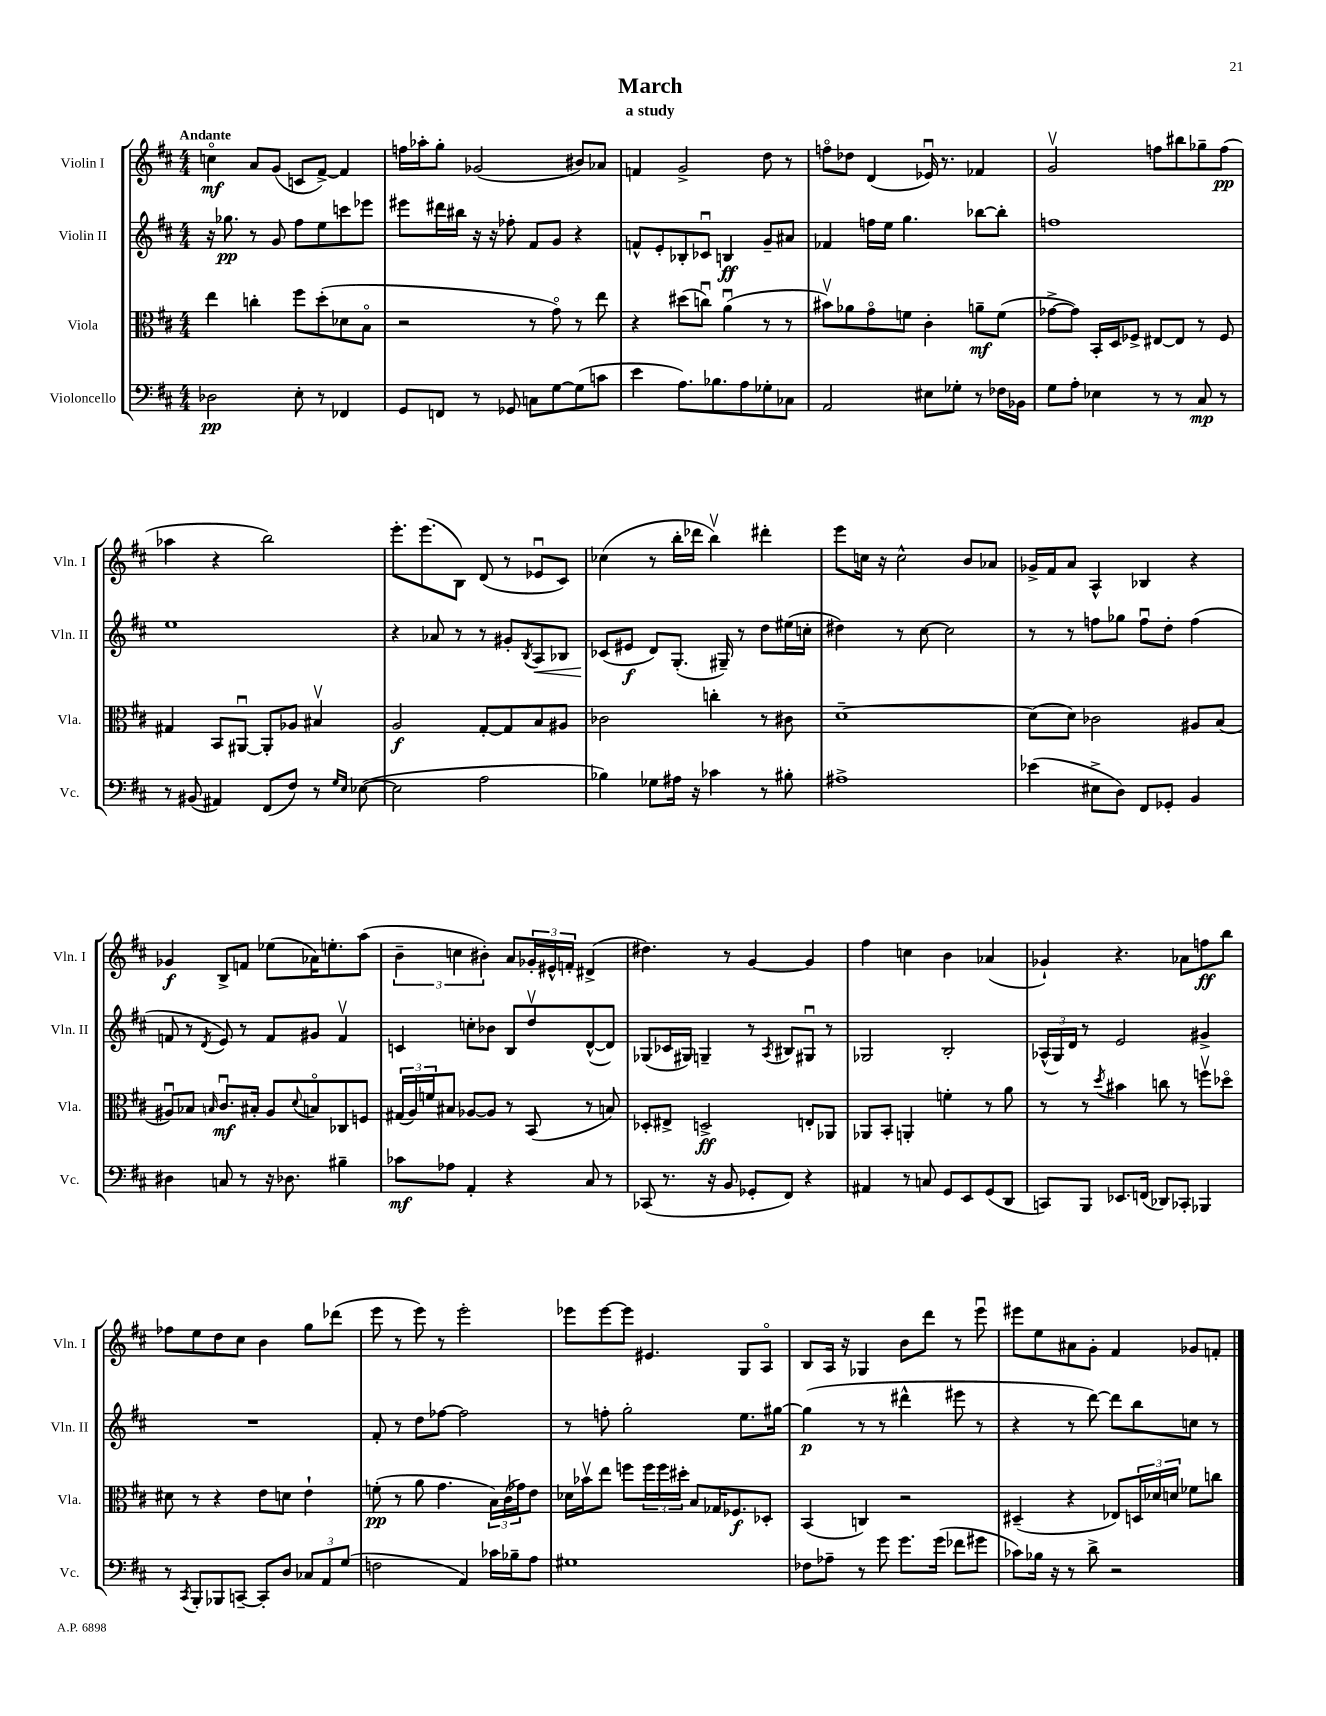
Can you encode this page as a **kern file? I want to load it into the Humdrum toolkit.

**kern	**kern	**kern	**kern
*staff4	*staff3	*staff2	*staff1
*clefF4	*clefC3	*clefG2	*clefG2
*k[f#c#]	*k[f#c#]	*k[f#c#]	*k[f#c#]
*M4/4	*M4/4	*M4/4	*M4/4
2D-	4ee	16r	4cco
.	.	8.gg-	.
.	4cc'	8r	8a
.	.	8g	(8g
8E'	8ff#	8ff#	8c
8r	(8dd'	8ee	[8f#^)
4FF-	8d-	8ccc	4f#]
.	8Bo	8eee-	.
=	=	=	=
8GG	2r	8eee#	16ff
.	.	.	16aa-'
8FF	.	16ddd#	8gg'
.	.	16bb#	.
8r	.	16r	(2g-
.	.	16r	.
8GG-	.	8ff-'	.
8C	8r	8f#	.
[8G	8go)	8g	.
(8G]	8r	4r	8b#)
8c	8ee	.	8a-
=	=	=	=
4e	4r	8f^^	4f
.	.	8e'	.
8.A)	(8dd#	8B-'	2g^
.	8ccu)	8c-u	.
8.B-	.	.	.
.	(4au	4B	.
8A	.	.	.
8G-'	8r	8g~	8dd
8C-	8r	8a#	8r
=	=	=	=
2AA	8b#v)	4f-	8ffo
.	8a-	.	8dd-
.	8go	16ff	(4d
.	.	16ee	.
.	8f	4.gg	.
8E#	4c#'	.	16e-u)
.	.	.	8.r
8G-'	.	.	.
8r	8a~	[8bb-	4f-
16F-	(8f	8bb-']	.
16BB-	.	.	.
=	=	=	=
8G	[8g-^	1ff	2gv
8A'	8g-])	.	.
4E-	16BB'	.	.
.	16D	.	.
.	8F-^	.	.
8r	[8E#	.	8ff
8r	8E#]	.	8bb#
8C#	8r	.	8gg-~
8r	8F-	.	(8ff
=	=	=	=
8r	4G#	1ee	4aa-
(8BB#	.	.	.
4AA#)	8BB	.	4r
.	[8AA#u	.	.
(8FF#	8AA#']	.	2bb)
8F#)	8A-	.	.
8r	4B#v	.	.
16qqG	.	.	.
16qqE	.	.	.
([8E-	.	.	.
=	=	=	=
2E-]	2A	4r	8.eee'
.	.	.	(8.eee
.	.	8a-	.
.	.	8r	8B)
2A	[8G'	8r	(8d
.	8G]	8g#'	8r
.	.	8qB	.
.	8B	8A	8e-u
.	8A#	8B-	8c#)
=	=	=	=
4B-)	2c-	(8c-	(4cc-
.	.	8e#	.
8G-	.	8d)	8r
16A#	.	(8.G'	16bb'
16r	.	.	16ddd-
4c-	4cc'	.	4bbv)
.	.	16G#~)	.
.	.	8r	.
8r	8r	8dd	4ddd#'
8B#'	8c#	(16ee#	.
.	.	16cc'	.
=	=	=	=
1A#^	[1d~	4dd#)	8eee
.	.	.	16cc
.	.	.	16r
.	.	8r	2cc^^
.	.	[8cc#	.
.	.	2cc#]	.
.	.	.	8b
.	.	.	8a-
=	=	=	=
(4e-	(8d]	8r	16g-^
.	.	.	16f#
.	8d)	8r	8a
8E#^	2c-	8ff	4A^^
8D)	.	8gg-	.
8FF#	.	8ffu	4B-
8GG-'	.	8dd'	.
4BB	8A#	(4ff	4r
.	(8B	.	.
=	=	=	=
4D#	8A#u)	8f	4g-
.	8B-	8r	.
.	16qqB	8qd	.
8C	8.c#u	8e)	8B^
8r	.	8r	8f
.	16B#'	.	.
16r	8A#	8f	(8ee-
8.D-	.	.	.
.	8qqd	.	.
.	8Bo	8g#	16a-)
.	.	.	8.ee'
4B#~	8C-	4fv	.
.	8F	.	(8aa
=	=	=	=
8c-	(24G#	4c	6b~
.	24A)	.	.
.	24f	.	.
8A-	8B#	.	.
.	.	.	6cc
4AA'	[8A-	8cc'	.
.	.	.	6b#')
.	8A-]	8b-	.
4r	8r	8B	8a
.	(8BB	8ddv	24g-'
.	.	.	24e#^^
.	.	.	24f'
8C#	8r	([8d^^	(4d#^
8r	8B)	8d])	.
=	=	=	=
(8CC-	8D-'	(8G-	4.dd#)
8.r	8E#^	16c-	.
.	.	16G#)	.
.	2D^	4G~	.
16r	.	.	.
8BB	.	.	8r
8GG-'	.	8r	[4g
.	.	8qA	.
8FF#)	.	8B#	.
4r	8E'	8G#u	4g]
.	8AA-	8r	.
=	=	=	=
4AA#	8AA-	2G-	4ff#
.	8BB'	.	.
8r	4AA'	.	4cc
8C	.	.	.
8GG	4f'	2B'	4b
8EE	.	.	.
(8GG	8r	.	(4a-
8DD	8a	.	.
=	=	=	=
8CC)	8r	(24A-^^	4g-`)
.	.	24G)	.
.	.	24d	.
8BBB	8r	8r	.
.	8qdd	.	.
8.EE-	4b#	2e	4.r
(16FF	.	.	.
8DD-)	8cc	.	.
8CC-'	8r	.	8a-
4BBB-	8ffv	4g#^	8ff
.	8dd-o	.	8bb
=	=	=	=
8r	8d#	1r	8ff-
8qCC#	.	.	.
8BBB'	8r	.	8ee
8BBB-	4r	.	8dd
[8CC~	.	.	8cc#
8CC']	8e	.	4b
8D	8d	.	.
12C-	4e`	.	8gg
12AA	.	.	.
.	.	.	(8ddd-
(12G	.	.	.
=	=	=	=
2F	(8f'	8f#'	8eee
.	8r	8r	8r
.	8a	8dd	8eee)
.	4.g	[8ff-	8r
4AA)	.	2ff-]	2eee'
16c-	24B)	.	.
.	(24c#	.	.
16B-~	.	.	.
.	24g-)	.	.
8A	8e	.	.
=	=	=	=
1G#	16d-	8r	8eee-
.	16b-v	.	.
.	8ee	8ff'	[8eee-
.	8ff	2gg'	8eee-]
.	24ff	.	4.e#
.	24ff	.	.
.	24dd#'	.	.
.	8B	.	.
.	16G-	.	.
.	8.F-	.	.
.	.	8.ee	8G
.	8D-'	.	8Ao
.	.	[16gg#	.
=	=	=	=
8F-	(4BB	(4gg#]	8B
8A-~	.	.	16A
.	.	.	16r
8r	4C)	8r	4G-
8g	.	8r	.
8.g	2r	4ddd#^^	8b
.	.	.	8ddd
(16g	.	.	.
8f-	.	8eee#	8r
8g#	.	8r	8eeeu
=	=	=	=
8c-)	(4D#~	4r	8eee#
16B-	.	.	8ee
16r	.	.	.
8r	4r	8r	8a#
8d^	.	[8ddd)	8g'
2r	8E-)	8ddd]	4f#
.	24D	8bb	.
.	24d-	.	.
.	24d	.	.
.	8f-	8cc	8g-
.	8cc	8r	8f'
==	==	==	==
*-	*-	*-	*-
